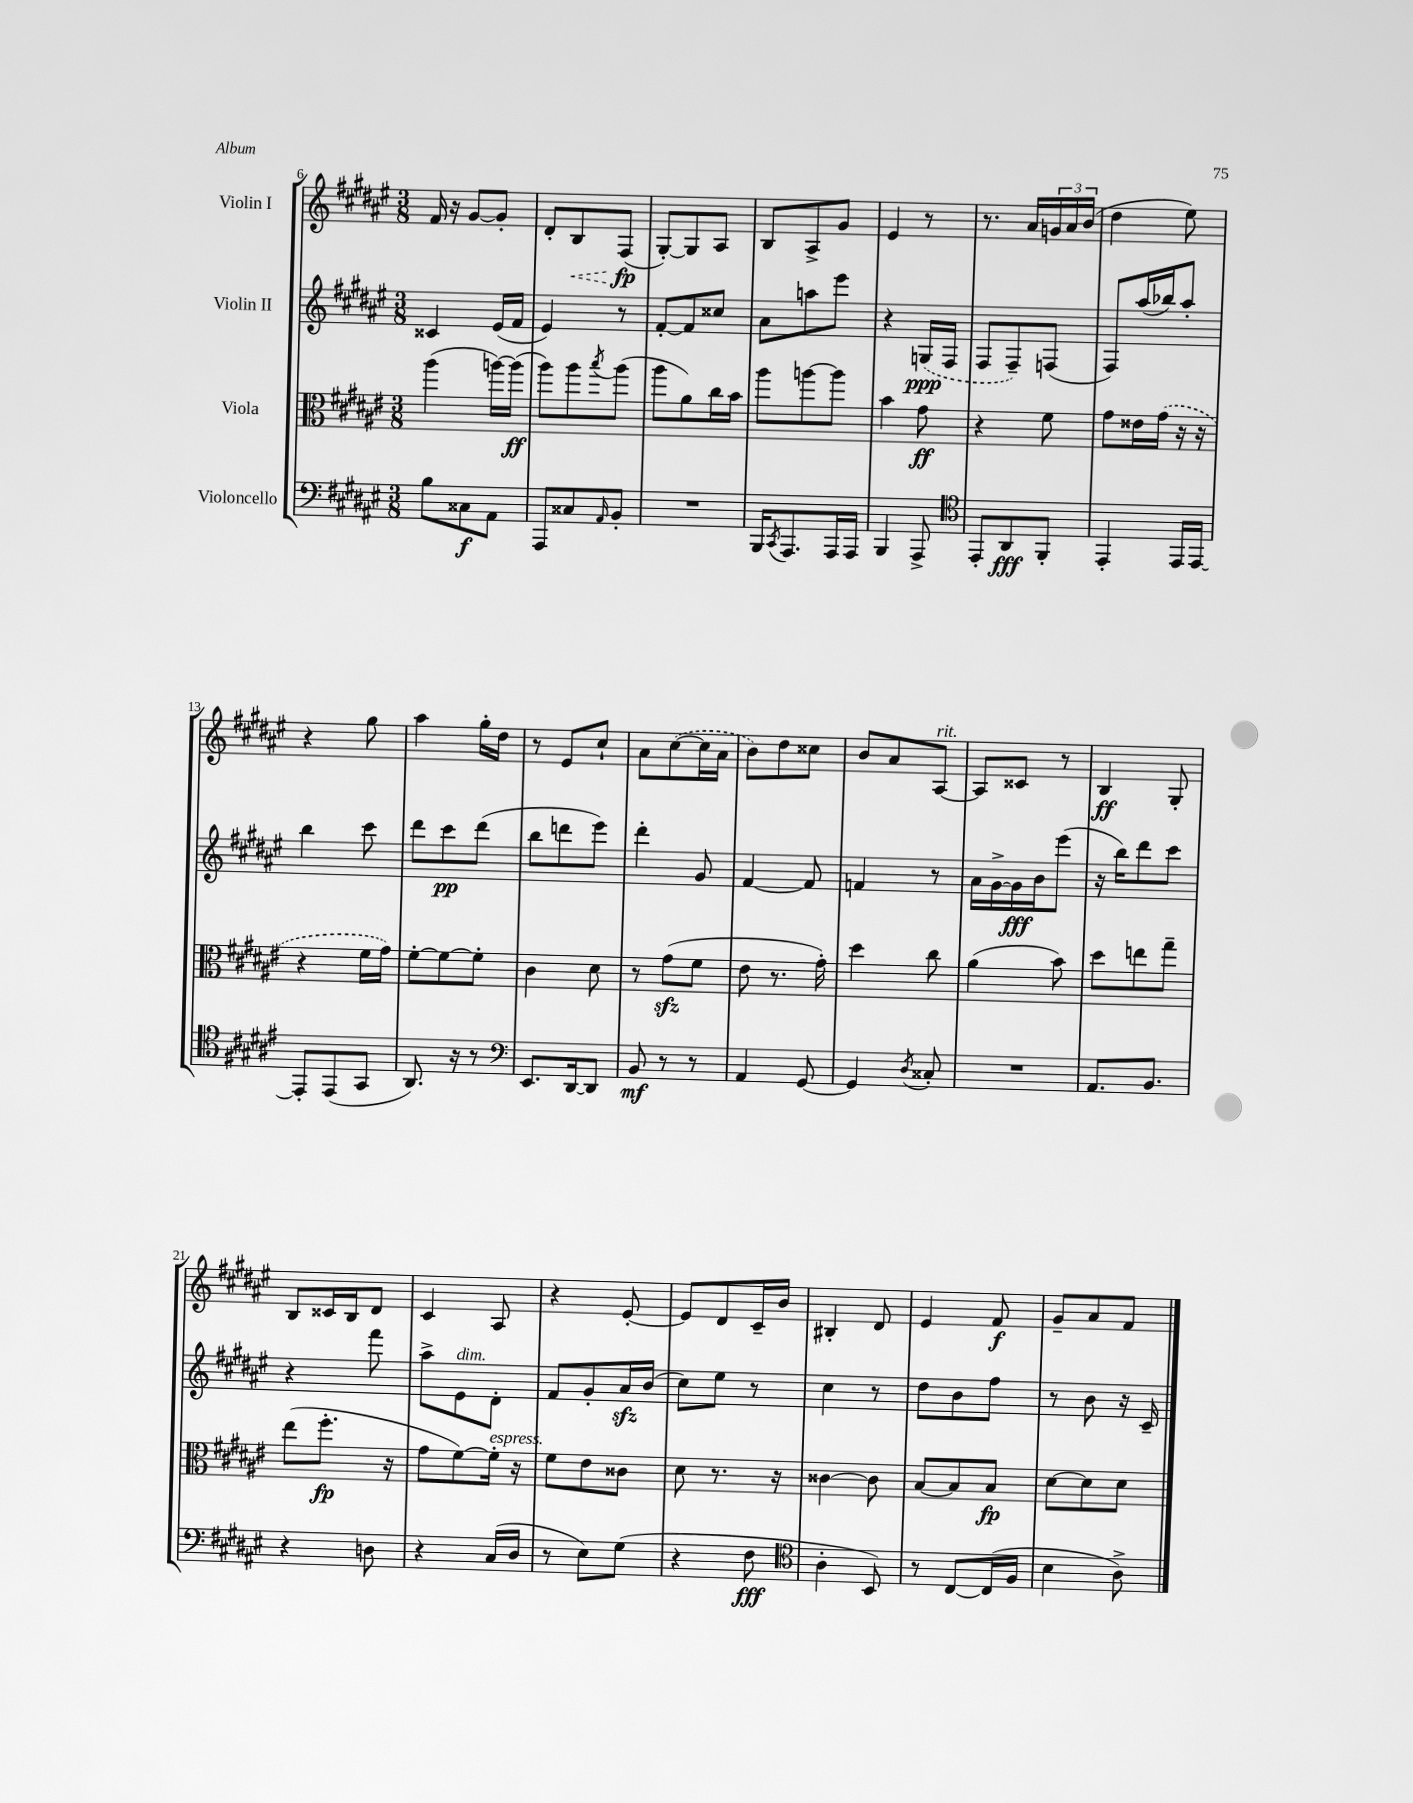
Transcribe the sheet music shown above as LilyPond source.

<<
\new StaffGroup <<
\new Staff = "s0" \with { instrumentName = "Violin I" } {
    \clef treble \key fis \major \numericTimeSignature \time 3/8
    fis'16 r16 gis'8~ gis'8-. |
    dis'8-. \once \override Hairpin.style = #'dashed-line b8\< fis8\fp\!( |
    gis8~-.) gis8 ais8 |
    b8 ais8-> gis'8 |
    eis'4 r8 |
    r8. ais'16 \tuplet 3/2 { g'16 ais'16 b'16( } |
    dis''4 eis''8) |
    r4 gis''8 |
    ais''4 gis''16-. dis''16 |
    r8 eis'8 cis''8-! |
    ais'8 \once \slurDashed cis''8~( cis''16 ais'16 |
    b'8) dis''8 cisis''8 |
    b'8 ais'8 ais8~^\markup { \italic "rit." } |
    ais8 cisis'8 r8 |
    b4\ff gis8-. |
    b8 cisis'16 b16 dis'8 |
    cis'4 ais8 |
    r4 eis'8~-. |
    eis'8 dis'8 cis'16-- b'16 |
    bis4-. dis'8 |
    eis'4 fis'8\f |
    gis'8-- ais'8 fis'8 \bar "|." |
}
\new Staff = "s1" \with { instrumentName = "Violin II" } {
    \clef treble \key fis \major \numericTimeSignature \time 3/8
    cisis'4 eis'16( fis'16 |
    eis'4) r8 |
    fis'8~-. fis'8 cisis''8 |
    ais'8 a''8 eis'''8 |
    r4 \once \slurDashed g16\ppp( fis16 |
    fis8 fis8--) f8( |
    fis8) ais''16( bes''16) ais''8-. |
    b''4 cis'''8 |
    dis'''8 cis'''8\pp dis'''8( |
    b''8 d'''8 eis'''8) |
    dis'''4-. gis'8 |
    fis'4~ fis'8 |
    f'4 r8 |
    ais'16 gis'16~-> gis'16\fff b'16 eis'''8( |
    r16 b''16) dis'''8 cis'''8 |
    r4 fis'''8 |
    ais''8-> eis'8^\markup { \italic "dim." } dis'8-. |
    fis'8 gis'8-. ais'16\sfz b'16( |
    cis''8) eis''8 r8 |
    cis''4 r8 |
    dis''8 b'8 fis''8 |
    r8 b'8 r16 cis'16-- \bar "|." |
}
\new Staff = "s2" \with { instrumentName = "Viola" } {
    \clef alto \key fis \major \numericTimeSignature \time 3/8
    ais''4( a''16~) a''16\ff( |
    ais''8) ais''8 \acciaccatura { b''8 } ais''8( |
    ais''8 ais'8) cis''16 b'16 |
    ais''8 a''8~ a''8 |
    b'4 gis'8\ff |
    r4 fis'8 |
    gis'8 eisis'16 \once \slurDashed gis'16( r16 r16 |
    r4 fis'16 gis'16) |
    fis'8~-. fis'8~ fis'8-. |
    cis'4 dis'8 |
    r8 gis'8\sfz( fis'8 |
    eis'8 r8. gis'16-.) |
    dis''4 cis''8 |
    ais'4( b'8) |
    dis''8 e''8 gis''8-- |
    eis''8( fis''8.-.\fp r16 |
    gis'8 fis'8~) fis'16-.^\markup { \italic "espress." } r16 |
    fis'8 eis'8 cisis'8 |
    dis'8 r8. r16 |
    cisis'4~ cisis'8 |
    b8~ b8 b8\fp |
    dis'8~ dis'8 dis'8 \bar "|." |
}
\new Staff = "s3" \with { instrumentName = "Violoncello" } {
    \clef bass \key fis \major \numericTimeSignature \time 3/8
    b8 cisis8\f ais,8 |
    ais,,8 cisis8 \grace { ais,16 } b,8-. |
    R4. |
    b,,16 \acciaccatura { cis,8 } ais,,8. ais,,16 ais,,16 |
    b,,4 ais,,8-> |
    \clef tenor eis,8-. ais,8\fff fis,8-. |
    eis,4-. eis,16 eis,16~ |
    eis,8-. eis,8( gis,8 |
    ais,8.) r16 r8 |
    \clef bass eis,8. dis,16~ dis,8 |
    b,8\mf r8 r8 |
    ais,4 gis,8~ |
    gis,4 \acciaccatura { dis8 } cisis8-. |
    R4. |
    ais,8. b,8. |
    r4 d8 |
    r4 cis16( dis16 |
    r8 eis8) gis8( |
    r4 fis8\fff |
    \clef tenor ais4-. b,8) |
    r8 cis8~ cis16( fis16 |
    b4 ais8->) \bar "|." |
}
>>
>>
\layout { \context { \Score currentBarNumber = #6 } }
